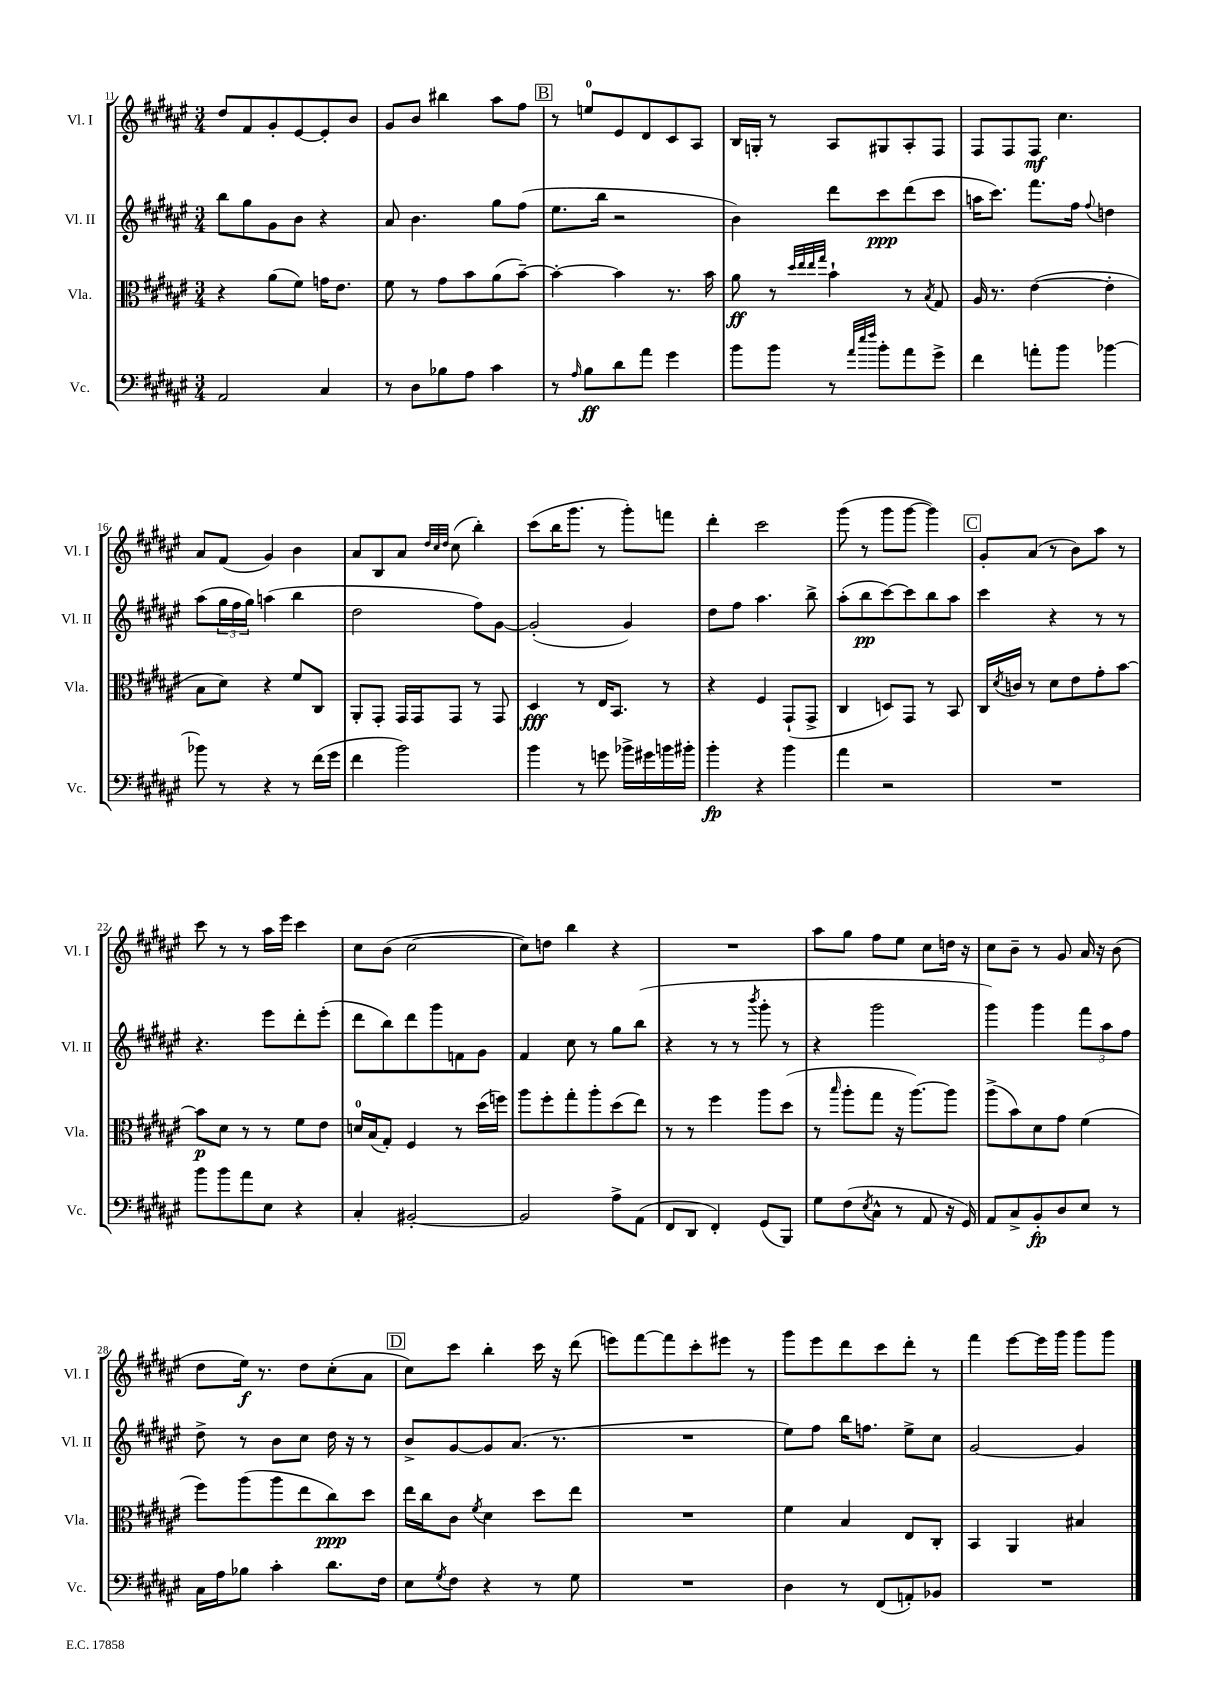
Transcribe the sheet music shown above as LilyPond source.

<<
\new StaffGroup <<
\new Staff = "s0" \with { instrumentName = "Vl. I" shortInstrumentName = "Vl. I" } {
    \clef treble \key fis \major \numericTimeSignature \time 3/4
    dis''8 fis'8 gis'8-. eis'8~ eis'8-. b'8 |
    gis'8 b'8 bis''4 ais''8 fis''8 |
    \mark \markup { \box "B" } r8 e''8-0 eis'8 dis'8 cis'8 ais8 |
    b16 g16-. r8 ais8 gis8 ais8-. fis8 |
    fis8 fis8 fis8\mf cis''4. |
    ais'8 fis'8( gis'4) b'4 |
    ais'8 b8 ais'8 \grace { dis''32 cis''32 dis''32 } cis''8( b''4-.) |
    cis'''8( b''16 gis'''8. r8 gis'''8-.) f'''8 |
    dis'''4-. cis'''2 |
    gis'''8( r8 gis'''8 gis'''8~ gis'''4) |
    \mark \markup { \box "C" } gis'8-. ais'8( r8 b'8) ais''8 r8 |
    cis'''8 r8 r8 ais''16 eis'''16 cis'''4 |
    cis''8 b'8( cis''2~ |
    cis''8) d''8 b''4 r4 |
    R2. |
    ais''8 gis''8 fis''8 eis''8 cis''8 d''16 r16 |
    cis''8 b'8-- r8 gis'8 ais'16 r16 b'8( |
    dis''8 eis''16\f) r8. dis''8 cis''8-.( ais'8 |
    \mark \markup { \box "D" } cis''8) cis'''8 b''4-. cis'''16 r16 dis'''8( |
    e'''8) fis'''8~ fis'''8 cis'''8-. eis'''8 r8 |
    gis'''8 eis'''8 dis'''8 cis'''8 dis'''8-. r8 |
    fis'''4 eis'''8~ eis'''16 gis'''16 gis'''8 gis'''8 \bar "|." |
}
\new Staff = "s1" \with { instrumentName = "Vl. II" shortInstrumentName = "Vl. II" } {
    \clef treble \key fis \major \numericTimeSignature \time 3/4
    b''8 gis''8 gis'8 b'8 r4 |
    ais'8 b'4. gis''8 fis''8( |
    \mark \markup { \box "B" } eis''8. b''16 r2 |
    b'4) dis'''8 cis'''8\ppp dis'''8( cis'''8 |
    a''16 cis'''8.) fis'''8. fis''16 \appoggiatura { fis''8 } d''4 |
    ais''8( \tuplet 3/2 { gis''16 fis''16 gis''16) } a''4( b''4 |
    dis''2 fis''8) gis'8~ |
    gis'2-.( gis'4) |
    dis''8 fis''8 ais''4. b''8-> |
    ais''8-.( b''8\pp cis'''8~) cis'''8 b''8 ais''8 |
    \mark \markup { \box "C" } cis'''4 r4 r8 r8 |
    r4. eis'''8 dis'''8-. eis'''8-.( |
    dis'''8 b''8) dis'''8 gis'''8 f'8 gis'8 |
    fis'4 cis''8 r8 gis''8 b''8( |
    r4 r8 r8 \acciaccatura { b'''8 } gis'''8-. r8 |
    r4 gis'''2 |
    gis'''4) gis'''4 \tuplet 3/2 { fis'''8 ais''8 fis''8 } |
    dis''8-> r8 b'8 cis''8 dis''16 r16 r8 |
    \mark \markup { \box "D" } b'8-> gis'8~ gis'8 ais'8.( r8. |
    R2. |
    eis''8) fis''8 b''16 f''8. eis''8-> cis''8 |
    gis'2~ gis'4 \bar "|." |
}
\new Staff = "s2" \with { instrumentName = "Vla." shortInstrumentName = "Vla." } {
    \clef alto \key fis \major \numericTimeSignature \time 3/4
    r4 ais'8( fis'8) g'16 eis'8. |
    fis'8 r8 gis'8 b'8 ais'8( b'8~--) |
    \mark \markup { \box "B" } b'4~-. b'4 r8. b'16 |
    ais'8\ff r8 \grace { dis''32 eis''32 eis''32 gis''32 } b'4-! r8 \acciaccatura { b8 } gis8 |
    ais16 r8. eis'4~( eis'4-. |
    b8 dis'8) r4 fis'8 cis8 |
    ais,8-. gis,8-. gis,16 gis,16 gis,8 r8 gis,8 |
    dis4\fff r8 eis16 b,8. r8 |
    r4 fis4 gis,8-!( gis,8-> |
    cis4 d8) gis,8 r8 b,8 |
    \mark \markup { \box "C" } cis16 \acciaccatura { dis'8 } c'16 r8 dis'8 eis'8 gis'8-. b'8~ |
    b'8\p dis'8 r8 r8 fis'8 eis'8 |
    d'16-0 b16( gis8-.) fis4 r8 dis''16( f''16) |
    ais''8 fis''8-. gis''8-. ais''8-. dis''8( eis''8) |
    r8 r8 fis''4 ais''8 dis''8( |
    r8 \grace { b''16 } ais''8-. gis''8 r16 ais''8.~) ais''8 |
    ais''8->( b'8) dis'8 gis'8 fis'4( |
    fis''8) ais''8( ais''8 eis''8 cis''8\ppp) dis''8 |
    \mark \markup { \box "D" } eis''16 cis''16 cis'8 \acciaccatura { fis'8 } dis'4 dis''8 eis''8 |
    R2. |
    fis'4 b4 eis8 cis8-. |
    b,4 ais,4 bis4 \bar "|." |
}
\new Staff = "s3" \with { instrumentName = "Vc." shortInstrumentName = "Vc." } {
    \clef bass \key fis \major \numericTimeSignature \time 3/4
    ais,2 cis4 |
    r8 dis8 bes8 ais8 cis'4 |
    \mark \markup { \box "B" } r8 \grace { ais16 } b8\ff dis'8 ais'8 gis'4 |
    b'8 b'8 r8 \grace { ais'32 eis''32 fis''32 } b'8-. ais'8 gis'8-> |
    fis'4 a'8-. b'8 bes'4~ |
    bes'8 r8 r4 r8 fis'16( gis'16 |
    fis'4 b'2) |
    b'4 r8 g'8 bes'16-> gis'16 b'16 bis'16-. |
    b'4-.\fp r4 b'4 |
    ais'4 r2 |
    \mark \markup { \box "C" } R2. |
    b'8 b'8 ais'8 eis8 r4 |
    cis4-. bis,2~-. |
    bis,2 ais8-> ais,8( |
    fis,8 dis,8 fis,4-.) gis,8( b,,8) |
    gis8 fis8( \acciaccatura { eis8 } cis8-^ r8 ais,8 r16 gis,16) |
    ais,8 cis8-> b,8-.\fp dis8 eis8 r8 |
    cis16 ais16 bes8 cis'4-. dis'8. fis16 |
    \mark \markup { \box "D" } eis8 \acciaccatura { gis8 } fis8 r4 r8 gis8 |
    R2. |
    dis4 r8 fis,8( a,8-.) bes,8 |
    R2. \bar "|." |
}
>>
>>
\layout { \context { \Score currentBarNumber = #11 } }
